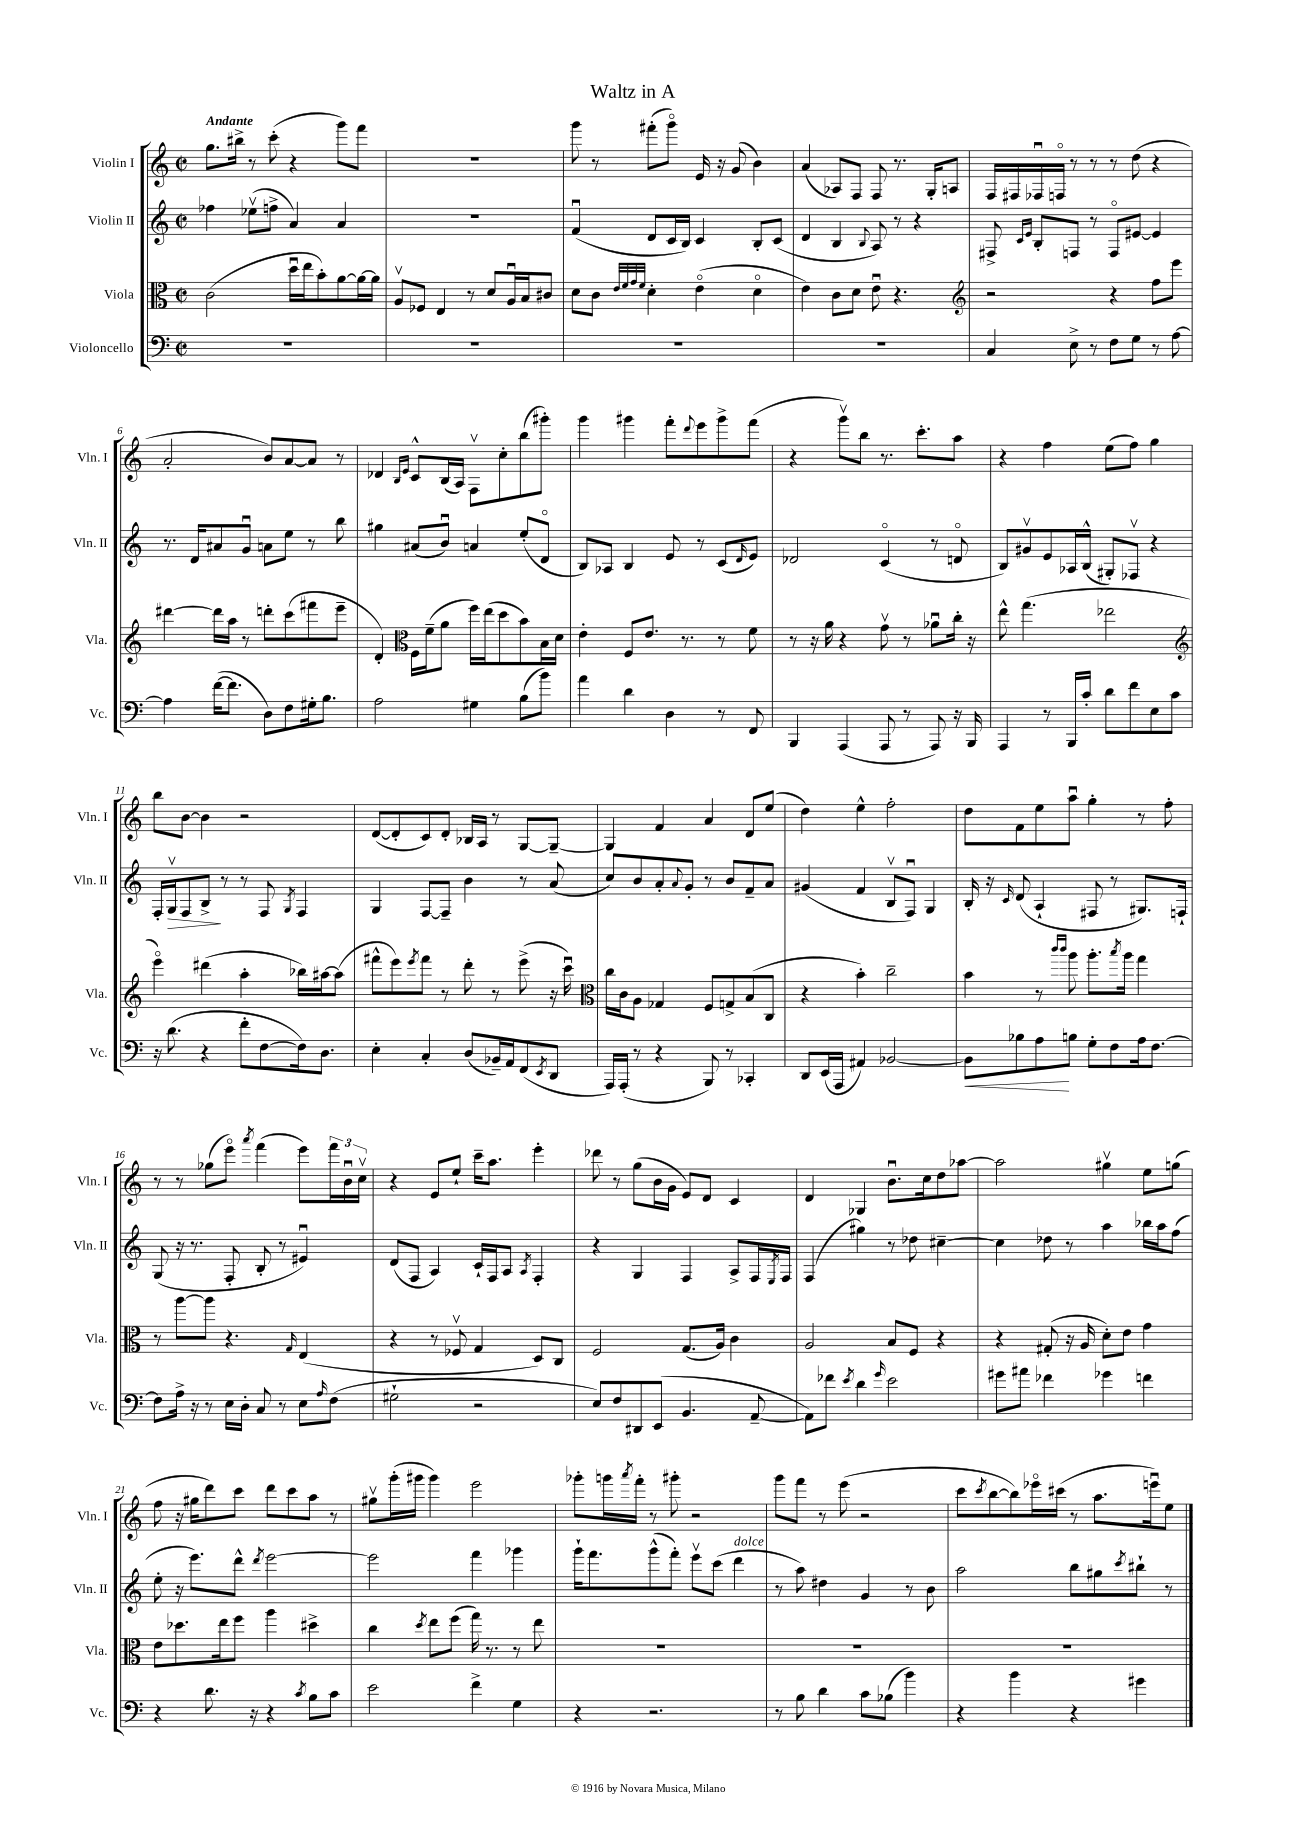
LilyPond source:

\header { title = "Waltz in A" }
<<
\new StaffGroup <<
\new Staff = "s0" \with { instrumentName = "Violin I" shortInstrumentName = "Vln. I" } {
    \clef treble \key c \major \defaultTimeSignature \time 2/2 \tempo "Andante"
    g''8. bis''16-> r8 c'''8-.( r4 g'''8) f'''8 |
    R1 |
    g'''8 r8 fis'''8-.( g'''8\flageolet) e'16 r16 g'8( b'4) |
    a'4( aes8) f8 f8 r8. g16-. a8 |
    f16 fis16 fes16\downbow f16\flageolet r8 r8 r8 d''8( r4 |
    a'2-. b'8) a'8~ a'8 r8 |
    des'4 \grace { b16 e'16 } c'8-^ b16( a16) f8\upbow c''8-. b''8( gis'''8-.) |
    g'''4 gis'''4 f'''8-. \appoggiatura { d'''8 } e'''8 gis'''8-> f'''8( |
    r4 g'''8\upbow) b''8 r8. c'''8.-. a''8 |
    r4 f''4 e''8( f''8) g''4 |
    b''8 b'8~ b'4 r2 |
    d'8~( d'8-. c'8) d'8-. bes16 a16 r8 g8~ g8~-- |
    g4 f'4 a'4 d'8 e''8( |
    d''4) e''4-^ f''2-. |
    d''8 f'8 e''8 a''8\downbow g''4-. r8 f''8-. |
    r8 r8 ges''8( e'''8\flageolet) \acciaccatura { a'''8 } f'''4( e'''8) \tuplet 3/2 { f'''16 b'16\downbow c''16\upbow } |
    r4 e'8 e''8-! c'''16-- a''8. e'''4-. |
    des'''8 r8 g''8( b'16 g'16 e'8) d'8 c'4 |
    d'4 ges4 b'8.\downbow c''16 d''8 aes''8~ |
    aes''2 gis''4\upbow e''8 g''8( |
    f''8 r16 gis''16 d'''8) c'''8 d'''8 c'''8 a''8 r8 |
    gis''8\upbow g'''16-.( gis'''16 gis'''4) e'''2 |
    ges'''8-. g'''16 \acciaccatura { a'''8 } f'''16-. r8 gis'''8-. r2 |
    g'''8 f'''8 r8 e'''8( r2 |
    c'''8 \acciaccatura { c'''8 } b''8~ b''8) ees'''16\flageolet cis'''16( r8 a''8. e'''16\downbow) e''8 \bar "|." |
}
\new Staff = "s1" \with { instrumentName = "Violin II" shortInstrumentName = "Vln. II" } {
    \clef treble \key c \major \defaultTimeSignature \time 2/2
    fes''4 ees''8\upbow( f''8-> a'4) a'4 |
    R1 |
    f'4\downbow( d'8 c'16 b16) c'4 b8-. c'8( |
    d'4 b4 \appoggiatura { b8 } a8) r8 r4 |
    fis8-> \grace { c'16 e'16 } b8-. f8 r8 f8\flageolet eis'8~ eis'4 |
    r8. d'16 ais'8 g'8\downbow a'8 e''8 r8 b''8 |
    gis''4 ais'8( b'8\downbow) a'4 e''8-.( d'8\flageolet |
    b8) aes8 b4 e'8 r8 c'8( \grace { d'16 } e'8) |
    des'2 c'4\flageolet( r8 d'8\flageolet |
    b8) gis'8\upbow e'8 aes16 b16-^( gis8-.) fes8\upbow r4 |
    f16-. g16\upbow\> f8 b8->\! r8 r8 f8 \acciaccatura { g8 } f4 |
    g4 f8~ f8-- b'4 r8 a'8( |
    c''8) b'8 a'8-. \appoggiatura { a'8 } g'8-. r8 b'8 f'8-- a'8 |
    gis'4( f'4 b8\upbow f8\downbow) g4 |
    b16-. r16 \grace { c'16 } d'8( a4-! fis8 r8 gis8.) f16-! |
    g8( r16 r8. f8-. b8-. r8 eis'4\downbow) |
    d'8( f8 a4) c'16-! f16 a8 \acciaccatura { a8 } f4-. |
    r4 g4 f4 a8-> f16 \acciaccatura { e8 } f16 |
    f4( gis''4) r8 des''8 cis''4~-- |
    cis''4 des''8 r8 a''4 bes''16 a''16 f''8( |
    e''8-. r16 e'''8.) d'''8-^ \acciaccatura { d'''8 } e'''2~ |
    e'''2 f'''4 ges'''4 |
    g'''16-! f'''8. g'''8-^( f'''8-.) e'''8\upbow c'''8( d'''4^\markup { \italic "dolce" } |
    r8 a''8) dis''4 g'4 r8 b'8 |
    a''2 b''8 gis''8 \acciaccatura { c'''8 } bis''8-! r8 \bar "|." |
}
\new Staff = "s2" \with { instrumentName = "Viola" shortInstrumentName = "Vla." } {
    \clef alto \key c \major \defaultTimeSignature \time 2/2
    c'2( d''16\downbow e''16 b'8-.) a'8~ a'16~ a'16 |
    a8\upbow fes8 e4 r8 d'8 a16\downbow b16 cis'8 |
    d'8 c'8 \grace { e'32 f'32 g'32 f'32 } d'4-. e'4\flageolet( d'4\flageolet |
    e'4) c'8 d'8 e'8\downbow r4. |
    \clef treble r2 r4 f''8 e'''8 |
    dis'''4~ dis'''16 a''16 r8 d'''8-. c'''8( fis'''8 e'''8-- |
    d'4-.) \clef alto f16 f'16--( a'8 f''16) e''16( d''8 b'8) b16 d'16 |
    e'4-. f8 e'8. r8. r8 f'8 |
    r8 r16 a'16 r4 g'8\upbow r8 aes'8\downbow c''16-. r16 |
    e''8-^ g''4.( ees''2 |
    \clef treble e'''4\flageolet) dis'''4( a''4-. bes''16) ais''16~ ais''8( |
    fis'''8-^ e'''8) \acciaccatura { e'''8 } fis'''8 r8 d'''8-. r8 e'''8->( r16 c'''16\downbow) |
    \clef alto c''16 c'16 a8 ges4 f8 g8-> b8( c8 |
    r4 b'4-.) c''2-- |
    b'4 r8 \grace { c'''16 c'''16 } a''8 a''8.-. \acciaccatura { b''8 } a''16 g''4 |
    r8 a''8~ a''8 r4. \grace { g16 } e4( |
    r4 r8 fes8\upbow g4 d8) c8 |
    f2 g8.( a16) c'4 |
    a2 b8 f8 r4 |
    r4 gis8-.( r16 a16 d'8-.) e'8 g'4 |
    e'8 des''8. e''16 f''8 a''4 dis''4-> |
    c''4 \acciaccatura { d''8 } e''8 f''8( g''16) r8. r8 e''8 |
    R1 |
    R1 |
    R1 \bar "|." |
}
\new Staff = "s3" \with { instrumentName = "Violoncello" shortInstrumentName = "Vc." } {
    \clef bass \key c \major \defaultTimeSignature \time 2/2
    R1 |
    R1 |
    R1 |
    R1 |
    c4 e8-> r8 f8 g8 r8 a8~ |
    a4 f'16~( f'8. d8) f8 gis16-. b8. |
    a2 gis4 b8( b'8) |
    a'4 d'4 d4 r8 f,8 |
    b,,4 a,,4( a,,8 r8 a,,8) r16 b,,16 |
    a,,4 r8 b,,16 c'16-. d'8 f'8 e8 c'8 |
    r16 d'8.( r4 f'8-. f8~ f16) d8. |
    e4-. c4-. d8( bes,16--) a,16 f,8( \acciaccatura { e,8 } d,8 |
    a,,16) a,,16-.( r8 r4 b,,8) r8 ces,4-. |
    d,8 e,16( a,,16 ais,4) bes,2~ |
    bes,8\< bes8 a8\! b8 g8-. f8 a16 f8.~ |
    f8 a16-> r16 r8 e16 d16-. c8 r8 e8 \grace { a16 } f8( |
    gis2-! r2 |
    e8) f8 dis,8 e,8( b,4. a,8~-- |
    a,8) fes'8 \acciaccatura { e'8 } d'4 \grace { g'16 } e'2 |
    gis'8 ais'8 fes'4 ges'4 f'4 |
    r4 d'8. r16 r4 \acciaccatura { c'8 } b8 c'8 |
    e'2 f'4-> g4 |
    r4 r2. |
    r8 b8 d'4 c'8 bes8( b'4) |
    r4 b'4 r4 gis'4 \bar "|." |
}
>>
>>
